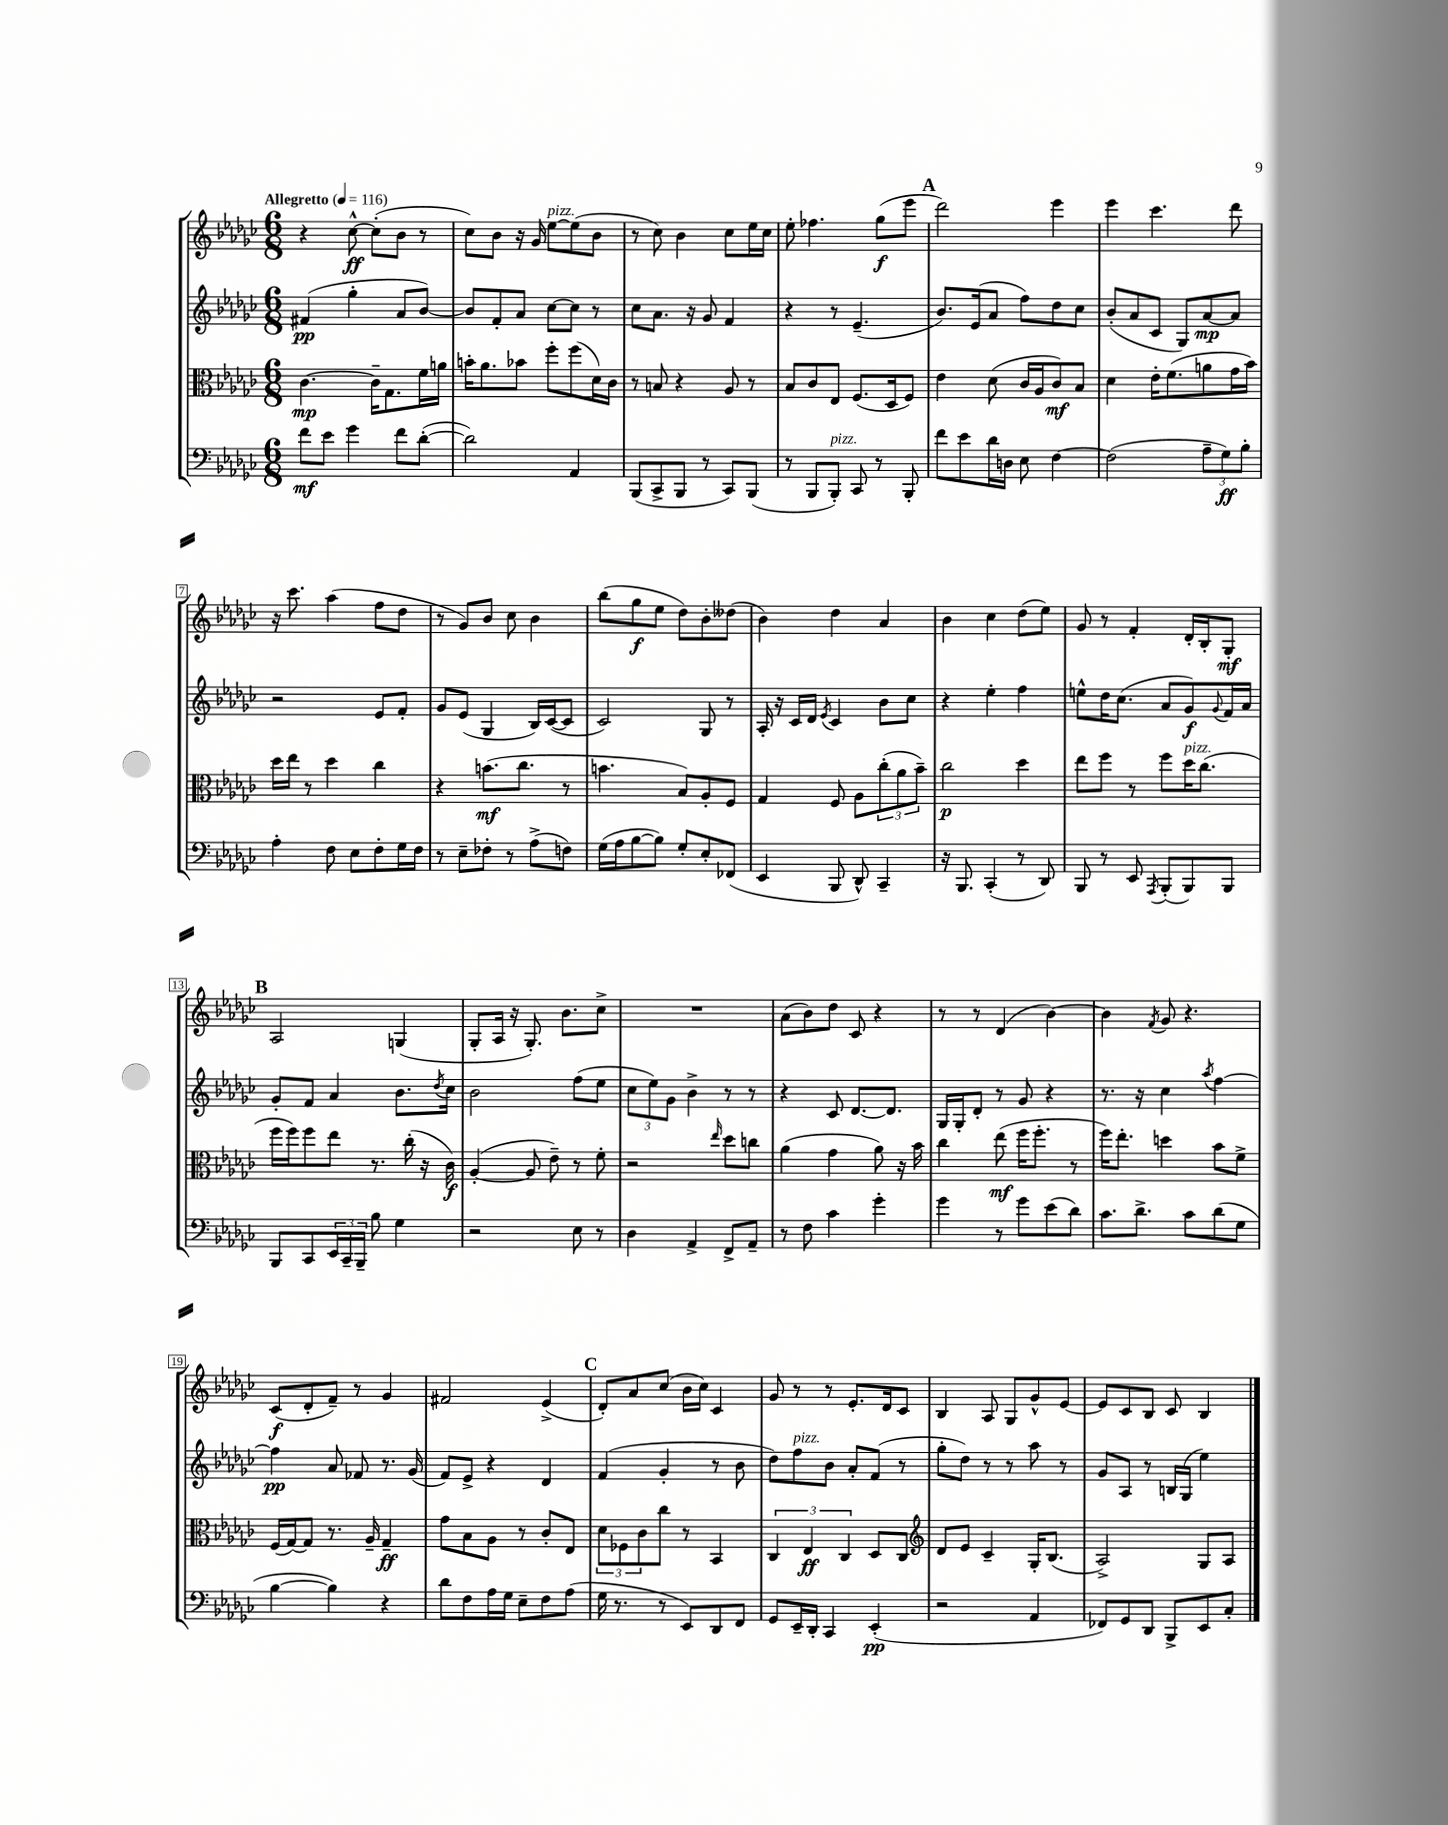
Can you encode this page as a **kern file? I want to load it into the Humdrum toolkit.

**kern	**kern	**kern	**kern
*staff4	*staff3	*staff2	*staff1
*clefF4	*clefC3	*clefG2	*clefG2
*k[b-e-a-d-g-c-]	*k[b-e-a-d-g-c-]	*k[b-e-a-d-g-c-]	*k[b-e-a-d-g-c-]
*M6/8	*M6/8	*M6/8	*M6/8
*MM116	*MM116	*MM116	*MM116
8f\L	[4.c-\	(4f#/	4r
8e-\J	.	.	.
4g-\	.	4gg-'\	[8cc-^^\
.	16c-~\]LK	.	(8cc-'\]L
.	8.G-\	.	.
8f\L	.	8a-/L	8b-\J
([8d-'\J	16f\L	[8b-/J)	8r
.	16a\JJ	.	.
=	=	=	=
2d-\])	16b'\LK	8b-/]L	8cc-\L)
.	8.a-\	.	.
.	.	8f'/	8b-\J
.	8b-\J	8a-/J	16r
.	.	.	16g-/
.	8ff'\L	[8cc-\L	[8ee-\L
4AA-/	(8ff\	8cc-\]J	(8ee-\]
.	16d-\L)	8r	8b-\J
.	16c-\JJ	.	.
=	=	=	=
(8BBB-/L	8r	8cc-\L	8r
8CC-^/	8B/	8.a-\J	8cc-\)
8BBB-/J	4r	.	4b-\
.	.	16r	.
8r	.	8g-/	.
8CC-/L)	8A-/	4f/	8cc-\L
(8BBB-/J	8r	.	16ee-\L
.	.	.	16cc-\JJ
=	=	=	=
8r	8B-/L	4r	8ee-'\
8BBB-/L	8c-/	.	4.ff-\
8BBB-'/J)	8E-/J	8r	.
8CC-/	(8.F/L	(4.e-~/	.
8r	.	.	(8gg-\L
.	16D-/k	.	.
8BBB-'/	8F/J)	.	8eee-\J
=	=	=	=
8f\L	4e-\	8.b-/L)	2ddd-\)
8e-\	.	.	.
.	.	(16e-/k	.
16d-\L	(8d-\	8a-/J	.
16D\JJ	.	.	.
8E-\	16c-/LL	8ff\L)	.
.	16A-/J	.	.
[4F\	8c-/)	8dd-\	4eee-\
.	8B-/J	8cc-\J	.
=	=	=	=
(2F\]	4d-\	(8b-'/L	4eee-\
.	.	8a-/	.
.	16e-'\LK	8c-/J	4.ccc-\
.	(8.f\	.	.
.	.	8G-/L)	.
12A-~\L	8a\	[8a-/	.
12G-\)	.	.	.
.	16g-\L	8a-/]J	8ddd-\
12B-'\J	.	.	.
.	16b-\JJ)	.	.
=	=	=	=
4A-'\	16dd-\LL	2r	16r
.	16ee-\JJ	.	8.ccc-\
.	8r	.	.
8F\	4dd-\	.	(4aa-\
8E-\L	.	.	.
8F'\	4cc-\	8e-/L	8ff\L
16G-\L	.	8f'/J	8dd-\J
16F\JJ	.	.	.
=	=	=	=
8r	4r	8g-/L	8r
8E-~\L	.	(8e-/J	8g-/L)
8F-'\J	(8.b\L	4G-/	8b-/J
8r	.	.	8cc-\
.	8.cc-\J	.	.
(8A-^\L	.	16B-/LL)	4b-\
.	.	([16c-/J	.
8F\J)	8r	8c-/]J	.
=	=	=	=
(16G-\LL	4.b\	2c-/)	(8bb-\L
16A-\J	.	.	.
[8B-\	.	.	8gg-\
8B-\]J)	.	.	8ee-\J
8G-'/L	8B-/L)	.	8dd-\L)
8E-'/	8A-'/	8G-/	8b-'\
(8FF-/J	8F/J	8r	(8dd--\J
=	=	=	=
4EE-/	4G-/	16A-'/	4b-\)
.	.	16r	.
.	.	16c-/LL	.
.	.	16d-/JJ	.
.	.	8qe-/	.
8BBB-/	8F/	4c-/	4dd-\
8DD-^^/)	8A-\L	.	.
4CC-~/	(12cc-'\	8b-\L	4a-/
.	12a-\	.	.
.	.	8cc-\J	.
.	12b-~\J)	.	.
=	=	=	=
16r	2cc-\	4r	4b-\
8.BBB-/	.	.	.
(4CC-'/	.	4ee-'\	4cc-\
8r	4dd-\	4ff\	(8dd-\L
8DD-/)	.	.	8ee-\J)
=	=	=	=
8BBB-/	8ee-\L	8ee^^\L	8g-/
8r	8ff\J	16dd-\K	8r
.	.	(8.cc-\J	.
8EE-/	8r	.	4f'/
8qAAA-/	.	.	.
(8BBB-'/L	8ff\L	8a-/L	.
8BBB-/)	16dd-\K	8g-/)	16d-'/LL
.	(8.cc-\J	.	16B-'/J
.	.	8qqg-/	.
8BBB-/J	.	16f/L	8G-'/J
.	.	16a-/JJ	.
=	=	=	=
8BBB-/L	16ff\LL	8g-'/L	2A-/
.	16ff\J)	.	.
8CC-/	8ff\	8f/J	.
24EE-/L	8ee-\J	4a-/	.
24CC-~/	.	.	.
24BBB-~/JJ	.	.	.
8B-\	8.r	.	.
4G-\	.	8.b-\L	(4G/
.	(16cc-'\	.	.
.	16r	.	.
.	.	8qdd-/	.
.	16c-\)	16cc-\Jk	.
=	=	=	=
2r	([4A-'/	2b-\	8G-'/L
.	.	.	16A-/Jk
.	.	.	16r
.	8A-/]	.	8.G-'/)
.	8e-~\)	.	.
.	.	.	8.b-\L
8E-\	8r	(8ff\L	.
8r	8f'\	8ee-\J	8cc-^\J
=	=	=	=
4D-\	2r	12cc-\L	2.r
.	.	12ee-\)	.
.	.	12g-\J	.
4AA-^/	.	4b-^\	.
.	16qqee-/	.	.
8FF^/L	8dd-\L	8r	.
8AA-~/J	8cc\J	8r	.
=	=	=	=
8r	(4a-\	4r	(8a-\L
8F\	.	.	8b-\)
4c-\	4g-\	8c-/	8dd-\J
.	.	[8.d-/L	8c-/
4g-'\	8a-\)	.	4r
.	.	8.d-/]J	.
.	16r	.	.
.	16b-\	.	.
=	=	=	=
4g-\	4cc-\	16G-/LL	8r
.	.	16G-'/J	.
.	.	8d-'/J	8r
8r	(8ee-\	8r	(4d-/
8g-\L	16ff\LK	8g-/	.
.	8.ff'\J	.	.
(8e-\	.	4r	[4b-\)
8d-\J)	8r	.	.
=	=	=	=
8.c-\L	16ff\LK)	8.r	4b-\]
.	8.ee-'\J	.	.
8.d-^\J	.	16r	.
.	.	.	8qf/
.	4dd\	4cc-\	8g-/
8c-\L	.	.	4.r
.	.	8qaa-/	.
(8d-\	8b-\L	[4ff\	.
8G-\J	8f^\J	.	.
=	=	=	=
[4B-\	(16F/LL	4ff\]	(8c-/L
.	[16G-/J)	.	.
.	8G-/]J	.	8d-'/
4B-\])	8.r	8a-/	8f~/J)
.	.	8f-/	8r
.	16A-~/	.	.
4r	4G-~/	8.r	4g-/
.	.	(16g-/	.
=	=	=	=
8d-\L	8g-\L	8f/L)	2f#/
8F\	8B-\	8e-^/J	.
16A-\L	8A-\J	4r	.
16G-\JJ	.	.	.
8E-~\L	8r	.	.
8F\	8c-'/L	4d-/	(4e-^/
(8A-\J	8E-/J	.	.
=	=	=	=
16G-\	12d-\L	(4f/	8d-'/L)
8.r	.	.	.
.	12F-\	.	.
.	.	.	8a-/
.	12c-\	.	.
8r	8cc-\J	4g-'/	(8cc-/J
8EE-/L)	8r	.	16b-\LL
.	.	.	16cc-\JJ)
8DD-/	4BB-/	8r	4c-/
8FF/J	.	8b-\	.
=	=	=	=
8GG-/L	6C-/	8dd-\L)	8g-/
16EE-~/L	.	8ff\	8r
.	6E-/	.	.
16DD-'/JJ	.	.	.
4CC-/	.	8b-\J	8r
.	6C-/	.	.
.	.	8a-'/L	8.e-'/L
(4EE-'/	8D-/L	(8f/J	.
.	.	.	16d-/k
.	8C-/J	8r	8c-/J
=	=	=	=
*	*clefG2	*	*
2r	8d-/L	8gg-'\L	4B-/
.	8e-/J	8dd-\J)	.
.	4c-~/	8r	8A-/
.	.	8r	8G-/L
4AA-/	16G-'/LK	8aa-\	8g-^^/
.	(8.B-/J	.	.
.	.	8r	[8e-/J
=	=	=	=
8FF-/L)	2A-^/)	8g-/L	8e-/]L
8GG-/	.	8A-/J	8c-/
8DD-/J	.	8r	8B-/J
8BBB-^/L	.	16B/LL	8c-/
.	.	(16G-/JJ	.
8EE-/	8G-/L	4ee-\)	4B-/
8C-'/J	8A-/J	.	.
==	==	==	==
*-	*-	*-	*-
